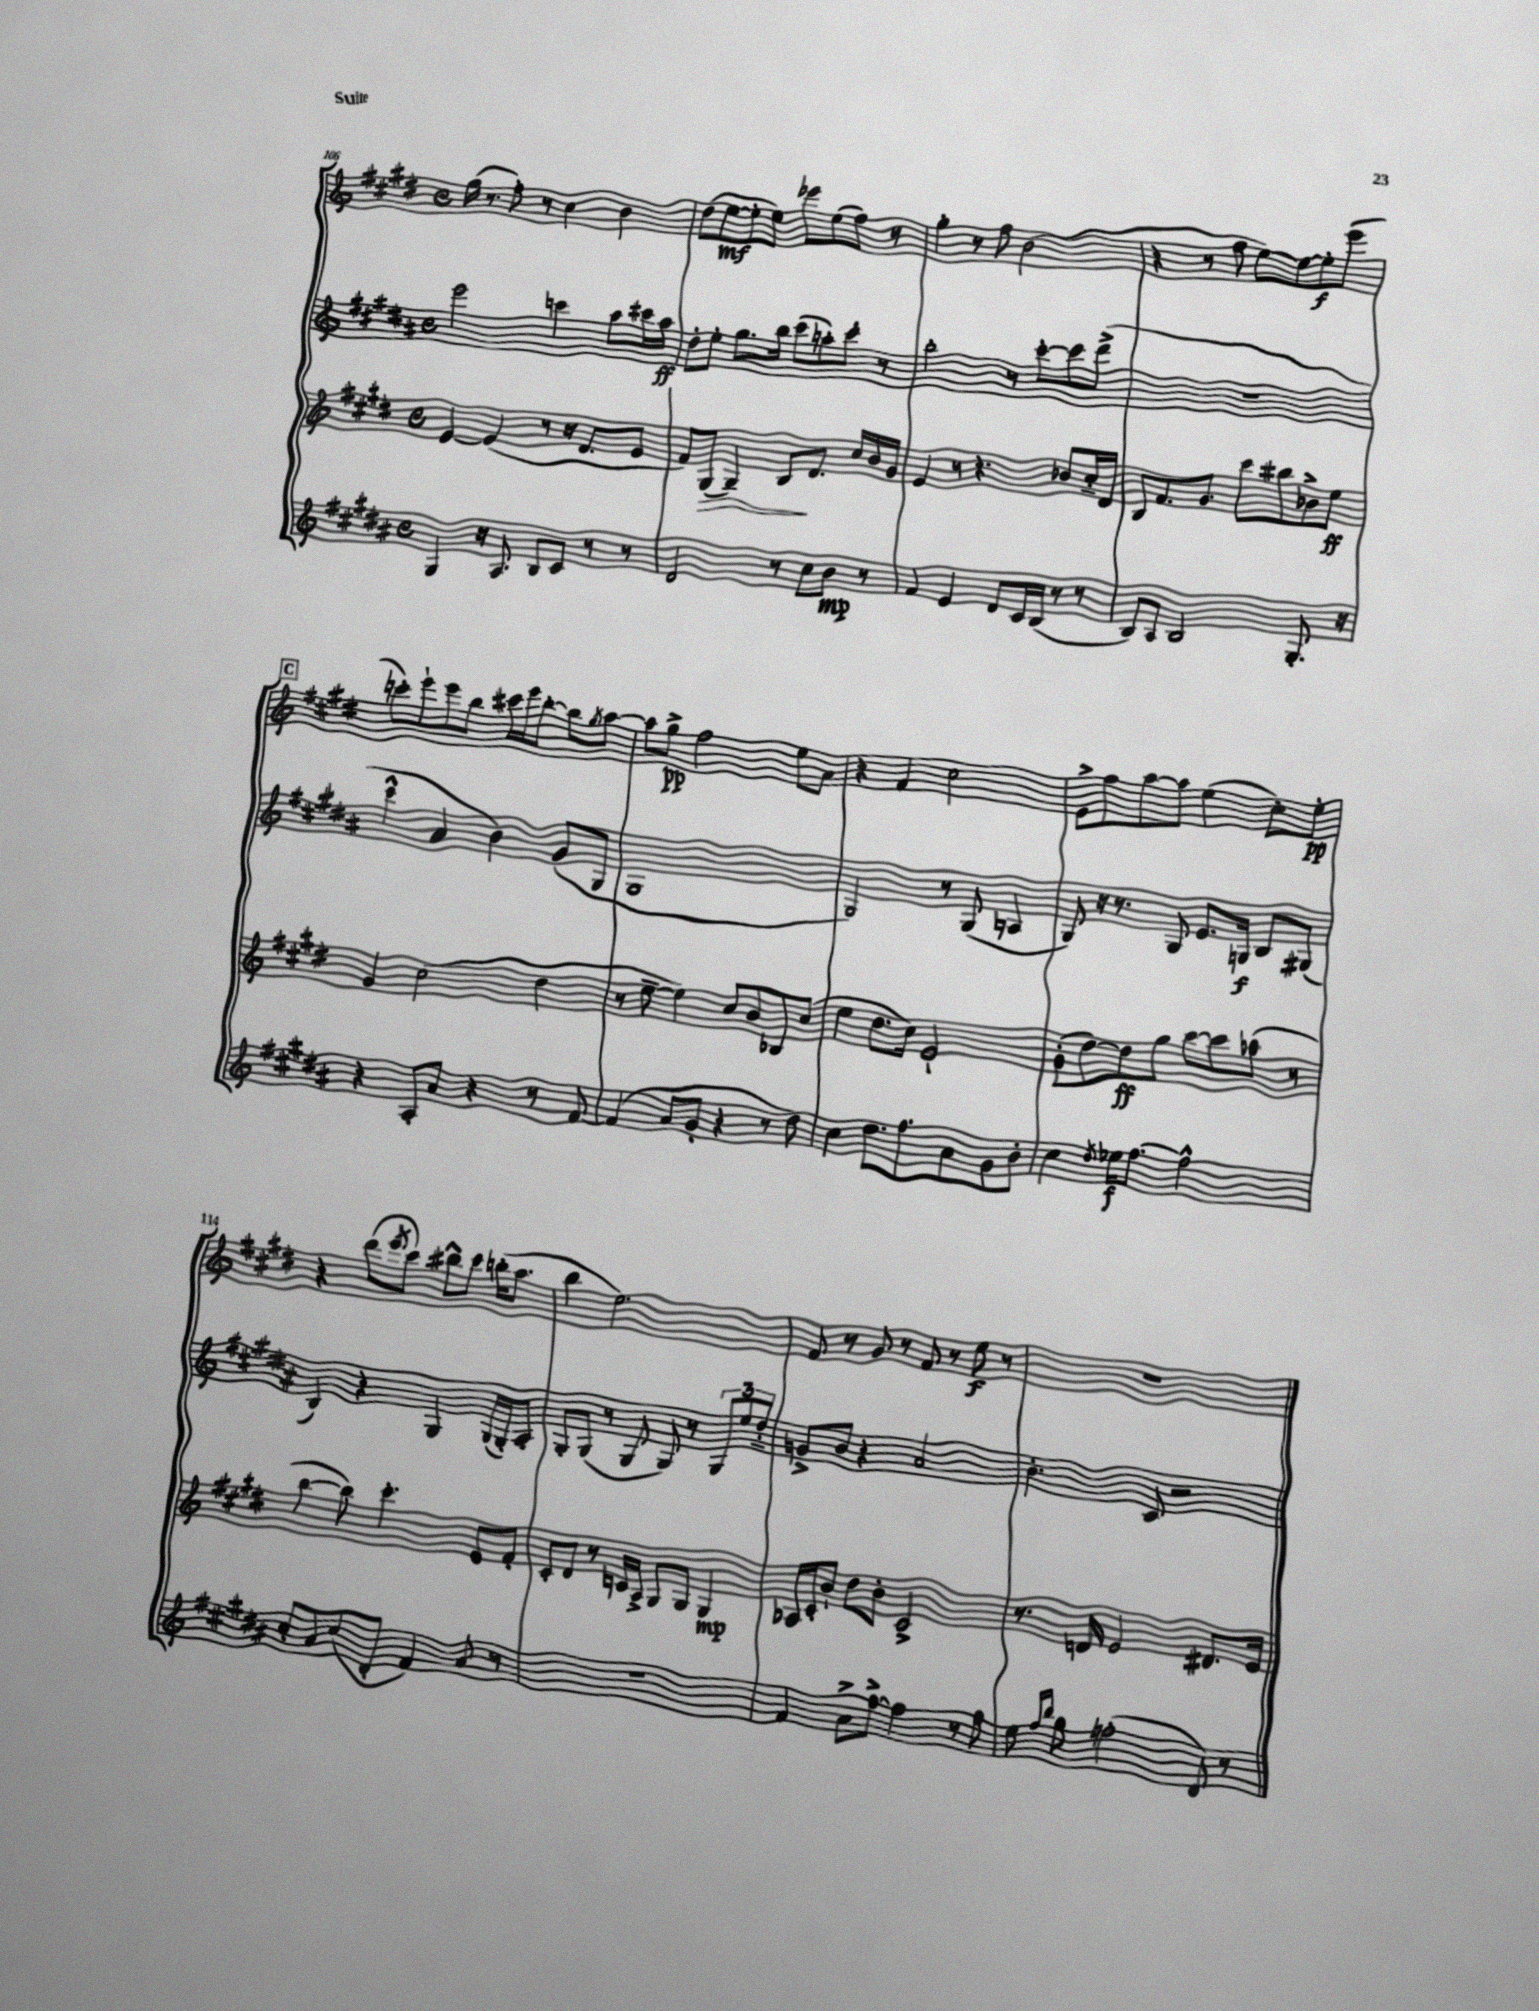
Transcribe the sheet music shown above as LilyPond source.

<<
\new StaffGroup <<
\new Staff = "s0" {
    \clef treble \key e \major \defaultTimeSignature \time 4/4
    gis''16( r8. fis''8-.) r8 cis''4 b'4 |
    dis''8( e''8~\mf e''8-. e''8) ees'''8 e''8( fis''8) r8 |
    gis''4-. r8 fis''8 b'2( |
    r4 r8 fis''8 e''8~) e''8~ e''8-.\f e'''8( |
    \mark \markup { \box "C" } c'''8-.) e'''8-! e'''8 b''8 cis'''16 e'''16 b''8~-. b''8 \acciaccatura { gis''8 } a''8~ |
    a''8 gis''8->\pp fis''2 e''8 a'8 |
    r4 fis'4 cis''2 |
    e'8-> fis''8 a''8~ a''8 e''4( cis''8-.) e''8-.\pp |
    r4 dis'''8( \acciaccatura { e'''8 } cis'''8) bis''8-^ cis'''8 b''16-.( a''8. |
    b''4 e''2.) |
    fis'8 r8 gis'8 r8 fis'8 r8 e''8\f r8 |
    R1 \bar "|." |
}
\new Staff = "s1" {
    \clef treble \key b \major \defaultTimeSignature \time 4/4
    e'''2 c'''4 ais''8 cis'''16 ais''16\ff |
    dis''8-. e''8-. gis''8. b''16 cis'''8( a''8-.) cis'''8-. r8 |
    b''2-. r8 cis'''8~-. cis'''8 dis'''8->( |
    R1 |
    \mark \markup { \box "C" } cis'''4-^ ais'4 b'4) gis'8( gis8 |
    gis1 |
    gis2) r8 gis8( a4 |
    gis8) r16 r8. gis8 e'8. g16\f b8 gis8( |
    b4) r4 gis4 gis16( gis16-.) ais8-. |
    gis8-. gis8( r8 gis8 gis8) r8 \tuplet 3/2 { gis8 e''8 dis''8-_ } |
    g'8-> b'8 r4 ais'2 |
    b'4.-. cis'8 r2 \bar "|." |
}
\new Staff = "s2" {
    \clef treble \key e \major \defaultTimeSignature \time 4/4
    e'4~ e'4( r8 r16 dis'8. e'8 |
    fis'8) gis8\>( gis4--) b8\! dis'8. cis''16 b'16 gis'16 |
    e'4 r8 r4. bes'8 cis''16-_ dis'16 |
    b8 fis'8. gis'8. cis'''8 bis''8 bes'8-> e''8\ff |
    \mark \markup { \box "C" } gis'4 cis''2( dis''4 |
    r8 e''8~-- e''4) cis''8 b'8 bes8 cis''8( |
    e''4 dis''8. cis''16) e'2-! |
    gis'8-.( dis''8~) dis''8\ff gis''8 cis'''8~ cis'''8 aes''8( r8 |
    b''4~ b''8) cis'''4.-. e'8 fis'8-. |
    cis'8-. dis'8 r8 c'16 a16-> gis8 gis8 gis4\mp |
    aes16 cis'16-. b'8-! dis''8 b'8-. cis'2-> |
    r8. d'16 e'2 dis'8. e'16 \bar "|." |
}
\new Staff = "s3" {
    \clef treble \key b \major \defaultTimeSignature \time 4/4
    gis4 r16 ais8. b8 cis'8 r8 r8 |
    dis'2 r8 cis''8 b'8\mp r8 |
    fis'4 e'4 dis'8 cis'16 b16( r8 r8 |
    b8) ais8 b2 gis8.-. r16 |
    \mark \markup { \box "C" } r4 ais8-. ais'8 r4 r8 fis'8~ |
    fis'4( ais'8 gis'8-. r4 r8 dis''8) |
    cis''4 dis''8. fis''8. ais'8 gis'8 b'8-. |
    cis''4 \acciaccatura { dis''8 } ees''16\f fis''8.~ fis''2-^ |
    cis''8-. ais'8 cis''8( dis'8-. fis'4) ais'8 r8 |
    R1 |
    fis'4 ais'8-> fis''8~-> fis''4 r8 fis''8 |
    e''8 \grace { fis''16 b''16 } gis''8 f''2-.( dis'8) r8 \bar "|." |
}
>>
>>
\layout { \context { \Score currentBarNumber = #106 } }
